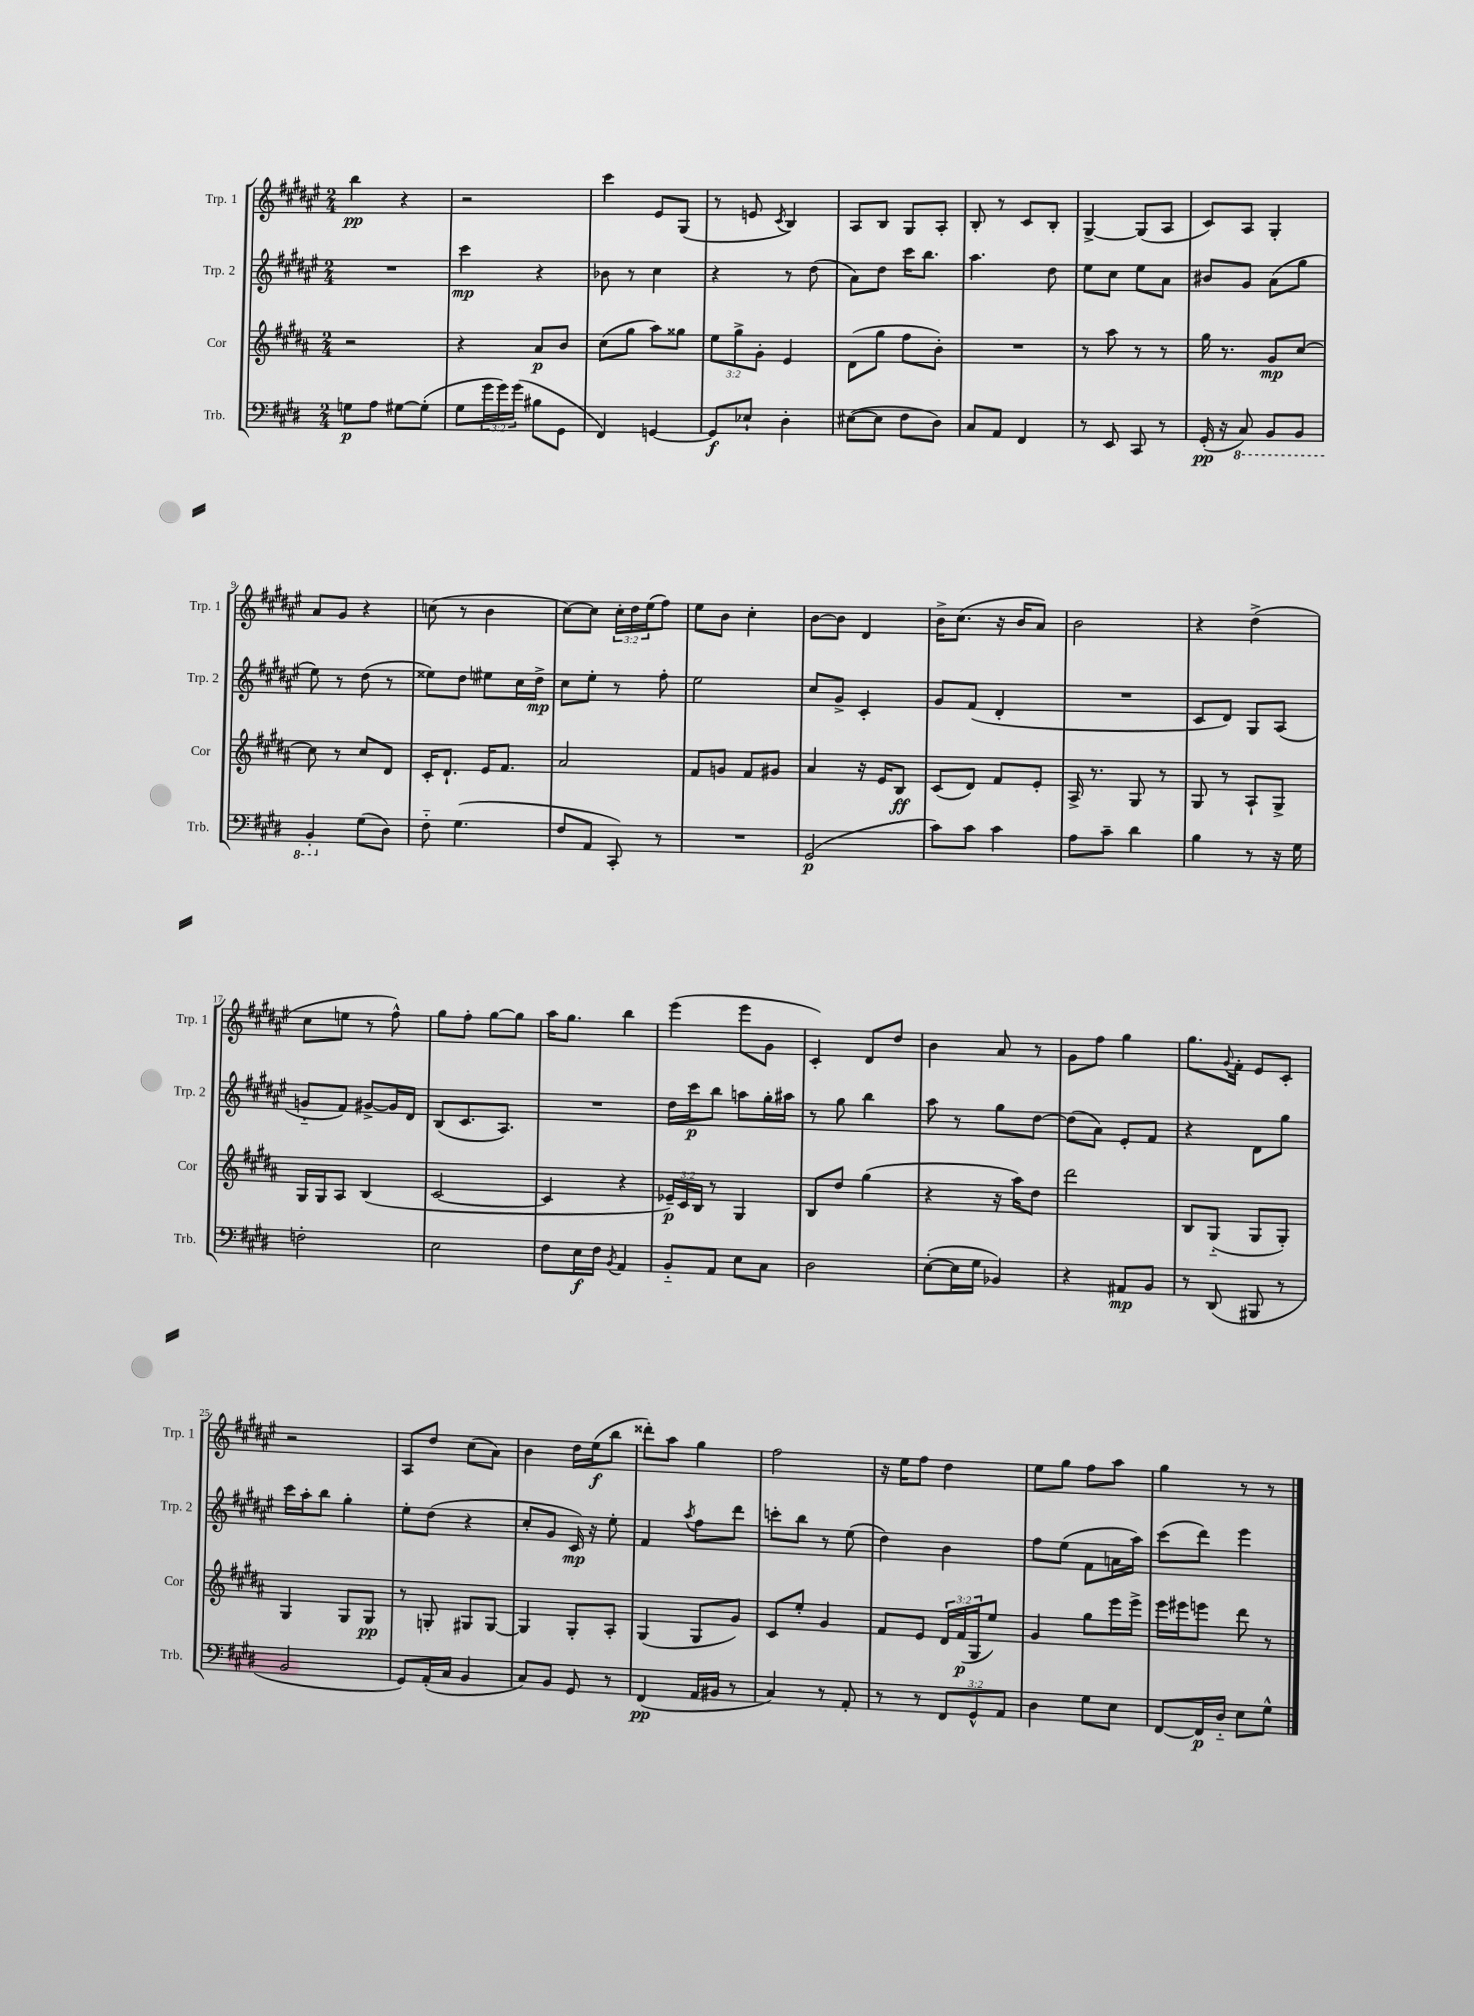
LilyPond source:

<<
\new StaffGroup <<
\new Staff = "s0" \with { instrumentName = "Trp. 1" shortInstrumentName = "Trp. 1" } {
    \clef treble \key fis \major \numericTimeSignature \time 2/4 \override Staff.TupletNumber.text = #tuplet-number::calc-fraction-text
    b''4\pp r4 |
    r2 |
    cis'''4 eis'8 gis8( |
    r8 e'8 \acciaccatura { cis'8 } b4) |
    ais8 b8 gis8 ais8-. |
    b8-. r8 cis'8 b8-. |
    gis4~-> gis8( ais8 |
    cis'8) ais8 gis4-. |
    ais'8 gis'8 r4 |
    c''8( r8 b'4 |
    cis''8~) cis''8 \tuplet 3/2 { cis''16-. dis''16 eis''16( } fis''8) |
    eis''8 b'8 cis''4-. |
    b'8~ b'8 dis'4 |
    b'16-> cis''8.( r16 b'16 ais'8) |
    b'2 |
    r4 dis''4->( |
    cis''8 e''8 r8 fis''8-^) |
    gis''8 fis''8-. gis''8~ gis''8 |
    ais''16 gis''8. b''4 |
    eis'''4( eis'''8 gis'8 |
    cis'4-.) dis'8 dis''8 |
    b'4 ais'8 r8 |
    gis'8 fis''8 gis''4 |
    gis''8. \appoggiatura { gis'8 } fis'16-. eis'8 cis'8-. |
    r2 |
    ais8 dis''8 cis''8( ais'8) |
    b'4 dis''16 eis''16\f( b''8 |
    disis'''8-.) ais''8 gis''4 |
    fis''2 |
    r16 eis''16 fis''8 dis''4 |
    eis''8 gis''8 fis''8 ais''8 |
    gis''4 r8 r8 \bar "|." |
}
\new Staff = "s1" \with { instrumentName = "Trp. 2" shortInstrumentName = "Trp. 2" } {
    \clef treble \key fis \major \numericTimeSignature \time 2/4
    R2 |
    cis'''4\mp r4 |
    bes'8 r8 cis''4 |
    r4 r8 dis''8( |
    ais'8) dis''8 cis'''16 b''8. |
    ais''4. dis''8 |
    eis''8 cis''8 eis''8 ais'8 |
    bis'8 gis'8 ais'8( gis''8 |
    eis''8) r8 dis''8( r8 |
    eisis''8) dis''8 eis''8 cis''16 dis''16->\mp |
    cis''8 eis''8-. r8 fis''8-. |
    eis''2 |
    cis''8 gis'8-> cis'4-. |
    gis'8 fis'8( dis'4-. |
    R2 |
    cis'8 dis'8) gis8 ais8( |
    g'8-_ fis'8) gis'8~-> gis'16 dis'16 |
    b8( cis'8. ais8.) |
    R2 |
    dis''16 cis'''16\p b''8 a''8 gis''16-. ais''16 |
    r8 gis''8 b''4 |
    ais''8 r8 gis''8 dis''8~ |
    dis''8( ais'8) eis'8-. fis'8 |
    r4 dis'8 gis''8 |
    cis'''16 ais''16-. b''8 gis''4-. |
    eis''8-. dis''8( r4 |
    cis''8-. gis'8 cis'16\mp) r16 eis''8-. |
    fis'4 \acciaccatura { ais''8 } fis''8 dis'''8 |
    c'''8-. b''8 r8 eis''8( |
    dis''4) b'4 |
    fis''8 eis''8( fis'8 a'16 ais''16) |
    cis'''8( dis'''8) eis'''4 \bar "|." |
}
\new Staff = "s2" \with { instrumentName = "Cor" shortInstrumentName = "Cor" } {
    \clef treble \key b \major \numericTimeSignature \time 2/4 \override Staff.TupletNumber.text = #tuplet-number::calc-fraction-text
    r2 |
    r4 ais'8\p b'8 |
    cis''8( gis''8 ais''8) gisis''8 |
    \tuplet 3/2 { e''8 gis''8-> gis'8-. } e'4 |
    dis'8( gis''8 fis''8 b'8-.) |
    R2 |
    r8 ais''8 r8 r8 |
    gis''16 r8. gis'8\mp cis''8~ |
    cis''8 r8 cis''8 dis'8 |
    cis'16-. dis'8.-! e'16 fis'8. |
    ais'2 |
    fis'8 g'8 fis'8 gis'8 |
    ais'4 r16 e'16 b8\ff |
    cis'8( dis'8) fis'8 e'8-. |
    ais16-> r8. gis8 r8 |
    gis8 r8 ais8-! gis8-> |
    gis16 gis16 ais8 b4( |
    cis'2~ |
    cis'4 r4 |
    \tuplet 3/2 { ees'16--\p) cis'16 b16 } r8 gis4 |
    b8 dis''8 gis''4( |
    r4 r16 ais''16) dis''8 |
    dis'''2 |
    b8 gis8-_( gis8 gis8-.) |
    gis4 gis8 gis8\pp |
    r8 g8-. gis8 gis8~ |
    gis4 gis8-. ais8-. |
    gis4( gis8 gis'8) |
    cis'8 e''8-. gis'4 |
    fis'8 e'8 \tuplet 3/2 { dis'16 fis'16\p( gis16 } e''8) |
    gis'4 gis''8 e'''16 e'''16-> |
    e'''16 eis'''16 e'''8 dis'''8 r8 \bar "|." |
}
\new Staff = "s3" \with { instrumentName = "Trb." shortInstrumentName = "Trb." } {
    \clef bass \key e \major \numericTimeSignature \time 2/4 \override Staff.TupletNumber.text = #tuplet-number::calc-fraction-text
    g8\p a8 gis8~ gis8-.( |
    gis8 \tuplet 3/2 { gis'16 gis'16) gis'16( } bis8 gis,8 |
    fis,4) g,4~ |
    g,8\f ees8-! dis4-. |
    eis8~( eis8 fis8 dis8) |
    cis8 a,8 fis,4 |
    r8 e,8 cis,8 r8 |
    gis,16-.\pp( r16 \ottava #-1 cis,8) b,,8 b,,8 |
    b,,4-. \ottava #0 gis8( dis8) |
    fis8-_ gis4.( |
    fis8 a,8 cis,8-.) r8 |
    R2 |
    gis,2\p( |
    cis'8) cis'8 cis'4 |
    a8 cis'8-- dis'4 |
    b4 r8 r16 gis16 |
    f2-. |
    e2 |
    fis8 e16\f fis16 \acciaccatura { b,8 } a,4 |
    b,8-_ a,8 e8 cis8 |
    dis2 |
    e8~-.( e16 gis16 bes,4) |
    r4 ais,8\mp b,8 |
    r8 dis,8( bis,,8 r8 |
    b,2 |
    gis,8) a,16-.( cis16 b,4 |
    cis8) b,8 gis,8 r8 |
    fis,4\pp( a,16 bis,16 r8 |
    cis4) r8 a,8-. |
    r8 r8 \tuplet 3/2 { fis,8 gis,8-^ a,8 } |
    dis4 gis8 e8 |
    fis,8~ fis,16\p dis16-_ e8 gis8-^ \bar "|." |
}
>>
>>
